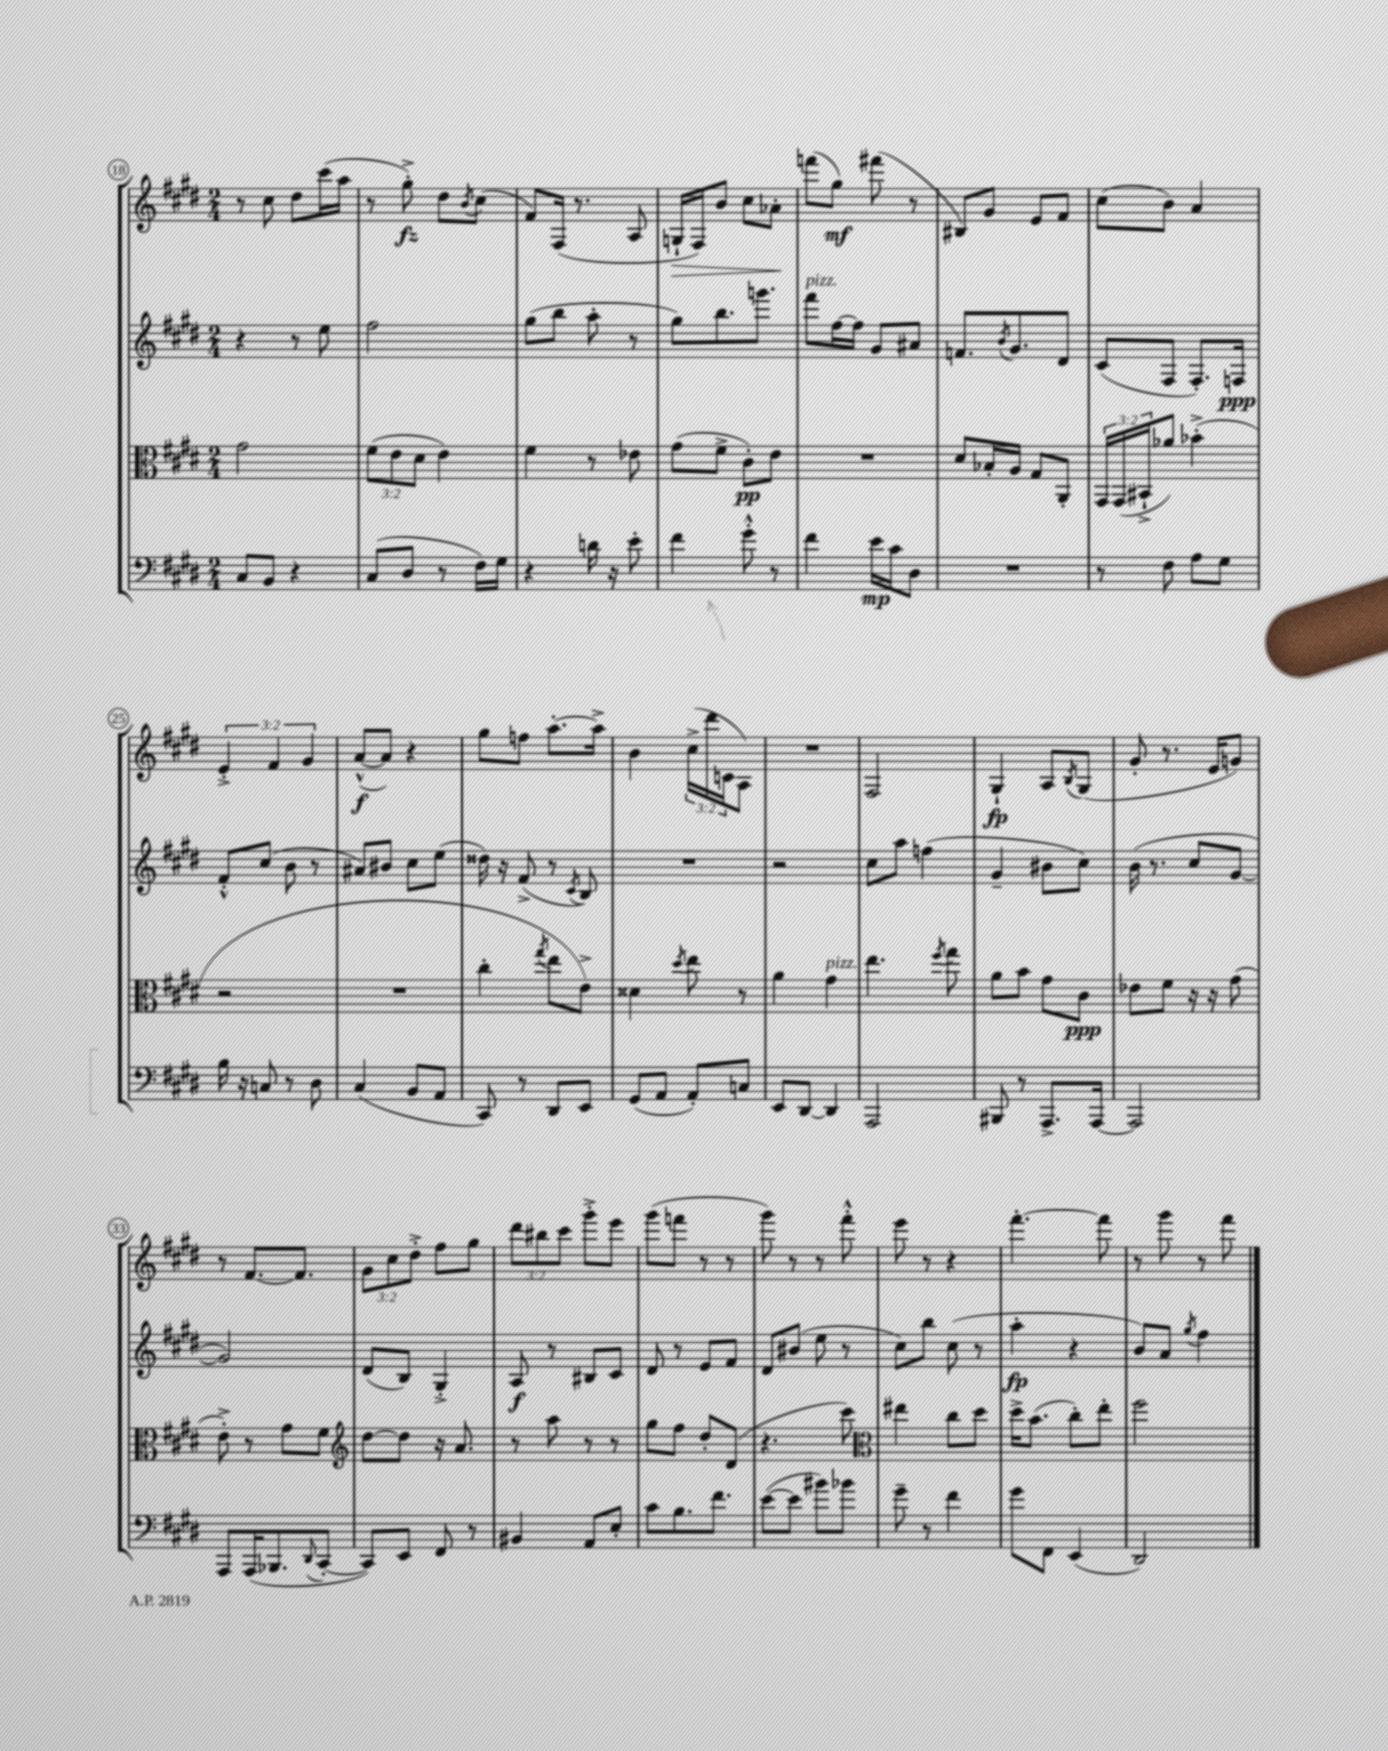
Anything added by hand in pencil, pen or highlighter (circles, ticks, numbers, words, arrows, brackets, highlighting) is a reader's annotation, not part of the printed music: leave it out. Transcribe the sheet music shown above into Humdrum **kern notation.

**kern	**kern	**kern	**kern
*staff4	*staff3	*staff2	*staff1
*clefF4	*clefC3	*clefG2	*clefG2
*k[f#c#g#d#]	*k[f#c#g#d#]	*k[f#c#g#d#]	*k[f#c#g#d#]
*M2/4	*M2/4	*M2/4	*M2/4
8C#	2g#	4r	8r
8BB	.	.	8cc#
4r	.	8r	8dd#
.	.	8ee	(16ccc#
.	.	.	16aa
=	=	=	=
(8C#	(12f#	2ff#	8r
.	12e	.	.
8D#	.	.	8gg#'^)
.	12d#	.	.
8r	4e)	.	8dd#
.	.	.	8qb
16F#)	.	.	(8cc#
16G#	.	.	.
=	=	=	=
4r	4f#	(8gg#	8f#)
.	.	8bb	(16F#
.	.	.	8.r
16d	8r	8aa'	.
16r	.	.	.
8e'	8e-	8r	8A
=	=	=	=
4f#	(8g#	8gg#)	16G`
.	.	.	16F#)
.	8f#^	8.bb	8b
8g#'^^	8c#')	.	8cc#
.	.	8.ggg	.
8r	8e	.	8a-'
=	=	=	=
4f#	2r	8fff#	(8fff
.	.	[16ff#	8gg#)
.	.	16ff#]	.
16e	.	8g#	(8fff#
16c#	.	.	.
8D#	.	8a#	8r
=	=	=	=
2r	8d#	8.f	8B#)
.	16B-'	.	8g#
.	.	8qb	.
.	16A	8.g#	.
.	8G#	.	8e
.	8AA'	8d#	8f#
=	=	=	=
8r	24GG#	(8c#	(8cc#
.	(24GG#	.	.
.	24BB#`^	.	.
8F#	8a-)	8F#	8b)
8A	(4b-'^	8.F#')	4a
8G#	.	.	.
.	.	16F	.
=	=	=	=
16B	2r	8f#'^^	6e'^
16r	.	.	.
8C	.	(8cc#	.
.	.	.	6f#
8r	.	8b	.
.	.	.	6g#
8D#	.	8r	.
=	=	=	=
(4C#	2r	8a#)	([8a^^
.	.	8b#	8a])
8BB	.	8cc#	4r
8AA	.	(8ee	.
=	=	=	=
8CC#)	4cc#'	16dd##)	8gg#
.	.	16r	.
8r	.	(8f#^	8ff
.	8qgg#	.	.
8DD#	8ee	8r	[8.aa'
.	.	8qc#	.
8EE	8e^)	8B)	.
.	.	.	16aa^]
=	=	=	=
(8GG#	4d##	2r	4b
8AA	.	.	.
.	8qdd#	.	.
8AA')	8ee	.	(24cc#^
.	.	.	24ddd#
.	.	.	24c
8C	8r	.	8A)
=	=	=	=
8EE	4a	2r	2r
[8DD#	.	.	.
4DD#]	4g#	.	.
=	=	=	=
2AAA	4.ee	8cc#	2F#
.	.	8aa	.
.	.	(4ff	.
.	8qff#	.	.
.	8gg#	.	.
=	=	=	=
8BBB#	8a	4g#~	4G#`
8r	8b	.	.
8.AAA^	8g#	8b#	8A
.	.	.	8qB
.	8c#	8cc#)	(8G#
[16AAA	.	.	.
=	=	=	=
2AAA]	8e-	(16b	8g#'
.	.	8.r	.
.	8f#	.	8.r
.	16r	8cc#	.
.	16r	.	16e
.	(8g#	[8g#	8g)
=	=	=	=
8AAA	8e'^)	2g#])	8r
(16AAA	8r	.	[8.f#
8.BBB-	.	.	.
.	8g#	.	.
.	.	.	8.f#]
8qqDD#	.	.	.
[8CC#'	8f#	.	.
=	=	=	=
*	*clefG2	*	*
8CC#])	[8dd#	(8d#	12g#
.	.	.	12cc#
8EE	8dd#]	8B)	.
.	.	.	12dd#'^
8FF#	16r	4G#'^	8ff#
.	8.a	.	.
8r	.	.	8gg#
=	=	=	=
4BB#	8r	8A	12ddd#
.	.	.	12bb#
.	8aa	8r	.
.	.	.	12ccc#
8AA	8r	8B#	8ggg#'^
8E'	8r	8c#	8eee
=	=	=	=
8c#	8gg#	8d#	(8ggg#
8.B	8ff#	8r	8fff
.	8dd#'	8e	8r
8.f#	.	.	.
.	(8d#	8f#	8r
=	=	=	=
([8e	4.r	8d#	8ggg#)
8e]	.	(8b#	8r
8b#)	.	8ee	8r
8b-	8ccc#)	8r	8fff#'^^
=	=	=	=
*	*clefC3	*	*
8g#~	4ee#	8cc#)	8eee
8r	.	8bb	8r
4f#	8cc#	(8cc#	4r
.	8dd#	8r	.
=	=	=	=
8g#	16dd#^	4aa'	[4.fff#'
.	(8.b	.	.
8FF#	.	.	.
(4EE	8cc#')	4r	.
.	8ee'	.	8fff#]
=	=	=	=
2DD#)	2ff#	8b)	8r
.	.	8a	8ggg#
.	.	8qgg#	.
.	.	4ff#	8r
.	.	.	8fff#
==	==	==	==
*-	*-	*-	*-
